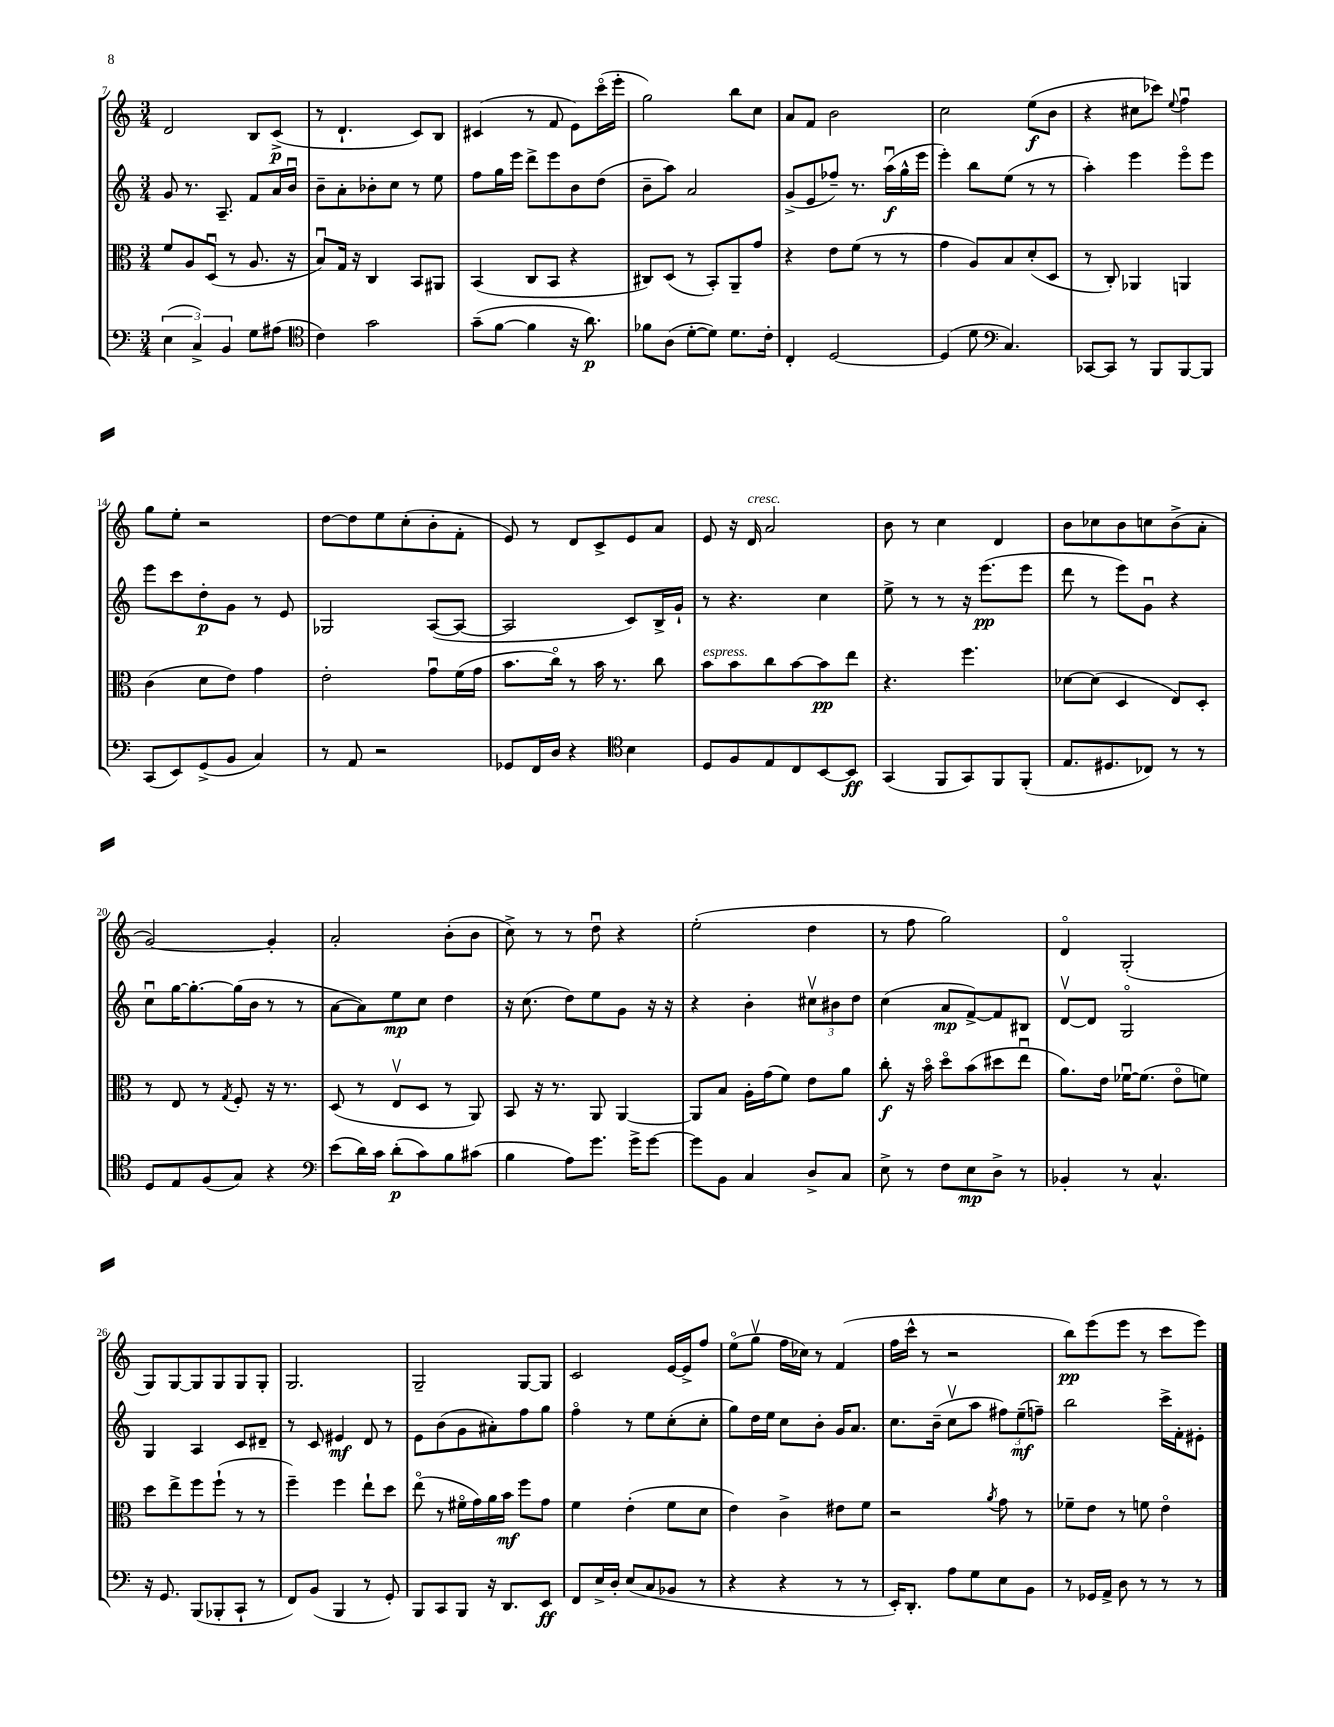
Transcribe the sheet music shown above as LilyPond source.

<<
\new StaffGroup <<
\new Staff = "s0" {
    \clef treble \key c \major \numericTimeSignature \time 3/4
    d'2 b8 c'8->\p( |
    r8 d'4.-! c'8) b8 |
    cis'4( r8 f'8 e'8) c'''16\flageolet( e'''16-. |
    g''2) b''8 c''8 |
    a'8 f'8 b'2 |
    c''2 e''8\f( b'8 |
    r4 cis''8 ces'''8) \appoggiatura { e''8 } f''4\downbow |
    g''8 e''8-. r2 |
    d''8~ d''8 e''8 c''8-.( b'8-. f'8-. |
    e'8) r8 d'8 c'8-> e'8 a'8 |
    e'8 r16 d'16^\markup { \italic "cresc." } a'2 |
    b'8 r8 c''4 d'4 |
    b'8 ces''8 b'8 c''8 b'8->( a'8-. |
    g'2~) g'4-. |
    a'2-. b'8-.( b'8 |
    c''8->) r8 r8 d''8\downbow r4 |
    e''2-.( d''4 |
    r8 f''8 g''2) |
    d'4\flageolet g2-.( |
    g8) g8~ g8 g8 g8 g8-. |
    g2. |
    g2-- g8~ g8 |
    c'2 e'16~ e'16-> f''8 |
    e''8\flageolet( g''8\upbow f''16 ces''16) r8 f'4( |
    f''16 c'''16-^ r8 r2 |
    b''8\pp) e'''8( e'''8 r8 c'''8 e'''8) \bar "|." |
}
\new Staff = "s1" {
    \clef treble \key c \major \numericTimeSignature \time 3/4
    g'8 r8. a8.-- f'8 a'16 b'16\downbow |
    b'8-- a'8-. bes'8-. c''8 r8 e''8 |
    f''8 g''16 e'''16 d'''8-> e'''8 b'8 d''8( |
    b'8-- a''8) a'2 |
    g'8->( e'8 fes''8--) r8. a''16\downbow\f( g''16-^ e'''16 |
    e'''4-.) b''8 e''8( r8 r8 |
    a''4-.) e'''4 e'''8\flageolet e'''8 |
    e'''8 c'''8 d''8-.\p g'8 r8 e'8 |
    ges2 a8~( a8~ |
    a2 c'8) b16-> g'16-! |
    r8 r4. c''4 |
    e''8-> r8 r8 r16 e'''8.\pp( e'''8 |
    d'''8 r8 e'''8) g'8\downbow r4 |
    c''8\downbow g''16~ g''8.~-. g''16( b'16 r8 r8 |
    a'8~ a'8) e''8\mp c''8 d''4 |
    r16 c''8.( d''8) e''8 g'8 r16 r16 |
    r4 b'4-. \tuplet 3/2 { cis''8\upbow bis'8 d''8 } |
    c''4( a'8\mp f'8~->) f'8 bis8 |
    d'8~\upbow d'8 g2\flageolet |
    g4 a4 c'8 dis'8-- |
    r8 c'8 eis'4\mf d'8 r8 |
    e'8 b'8( g'8 ais'8-.) f''8 g''8 |
    f''4\flageolet r8 e''8 c''8-.( c''8-. |
    g''8) d''16 e''16 c''8 b'8-. g'16 a'8. |
    c''8. b'16--( c''8\upbow a''8 \tuplet 3/2 { fis''8) e''8--\mf( f''8--) } |
    b''2 c'''16-> f'16-. eis'8-. \bar "|." |
}
\new Staff = "s2" {
    \clef alto \key c \major \numericTimeSignature \time 3/4
    f'8 a8 d8\downbow( r8 a8. r16 |
    b8\downbow) g16 r16 c4 b,8 ais,8 |
    b,4( c8 b,8 r4 |
    cis8) d8( r8 b,8-.) a,8-- g'8 |
    r4 e'8 f'8( r8 r8 |
    g'4 a8) b8 d'8-.( d8 |
    r8 c8-.) aes,4 a,4 |
    c'4( d'8 e'8) g'4 |
    e'2-. g'8\downbow f'16( g'16 |
    b'8. c''16\flageolet) r8 b'16 r8. c''8 |
    b'8^\markup { \italic "espress." } b'8 c''8 b'8~ b'8\pp e''8 |
    r4. f''4. |
    des'8~ des'8( d4 e8) d8-. |
    r8 e8 r8 \acciaccatura { g8 } f8-. r16 r8. |
    d8( r8 e8\upbow d8 r8 a,8) |
    b,8 r16 r8. a,8 a,4~ |
    a,8 b8 a16-. g'16( f'8) e'8 a'8 |
    c''8-.\f r16 b'16\flageolet d''8\flageolet b'8( dis''8 e''8\downbow |
    a'8.) e'16 fes'16~\downbow fes'8.( e'8\flageolet f'8) |
    d''8 e''8-> f''8 f''8-!( r8 r8 |
    f''4--) f''4 e''8-! d''8 |
    e''8\flageolet( r8 fis'16\flageolet g'16) a'16 b'16\mf f''8 g'8 |
    f'4 e'4-.( f'8 d'8 |
    e'4) c'4-> eis'8 f'8 |
    r2 \acciaccatura { a'8 } g'8 r8 |
    fes'8-- e'8 r8 f'8 e'4\flageolet \bar "|." |
}
\new Staff = "s3" {
    \clef bass \key c \major \numericTimeSignature \time 3/4
    \tuplet 3/2 { e4( c4->) b,4 } g8 ais8( |
    \clef tenor c'4) g'2 |
    g'8--( f'8~ f'4 r16 a'8.\p) |
    fes'8 a8( d'8~-. d'8) d'8. c'16-. |
    c4-. d2~ |
    d4( d'8 \clef bass c4.) |
    ces,8~ ces,8 r8 b,,8 b,,8~ b,,8 |
    c,8( e,8) g,8->( b,8 c4) |
    r8 a,8 r2 |
    ges,8 f,16 d16 r4 \clef tenor b4 |
    d8 f8 e8 c8 b,8~ b,8\ff |
    g,4( f,8 g,8) f,8 f,8-.( |
    e8. dis8. ces8) r8 r8 |
    d8 e8 f8( g8) r4 |
    \clef bass e'8( d'16) c'16 d'8-.\p( c'8) b8 cis'8( |
    b4 a8) g'8. g'16-> g'8~ |
    g'8 b,8 c4 d8-> c8 |
    e8-> r8 f8 e8\mp d8-> r8 |
    bes,4-. r8 c4.-^ |
    r16 g,8. b,,8( bes,,8-. c,8-! r8 |
    f,8) b,8( b,,4 r8 g,8-.) |
    b,,8 c,8 b,,8 r16 d,8. e,8\ff |
    f,8 e16-> d16-. e8( c8 bes,8 r8 |
    r4 r4 r8 r8 |
    e,16-.) d,8.-. a8 g8 e8 b,8 |
    r8 ges,16 a,16-> d8 r8 r8 r8 \bar "|." |
}
>>
>>
\layout { \context { \Score currentBarNumber = #7 } }
